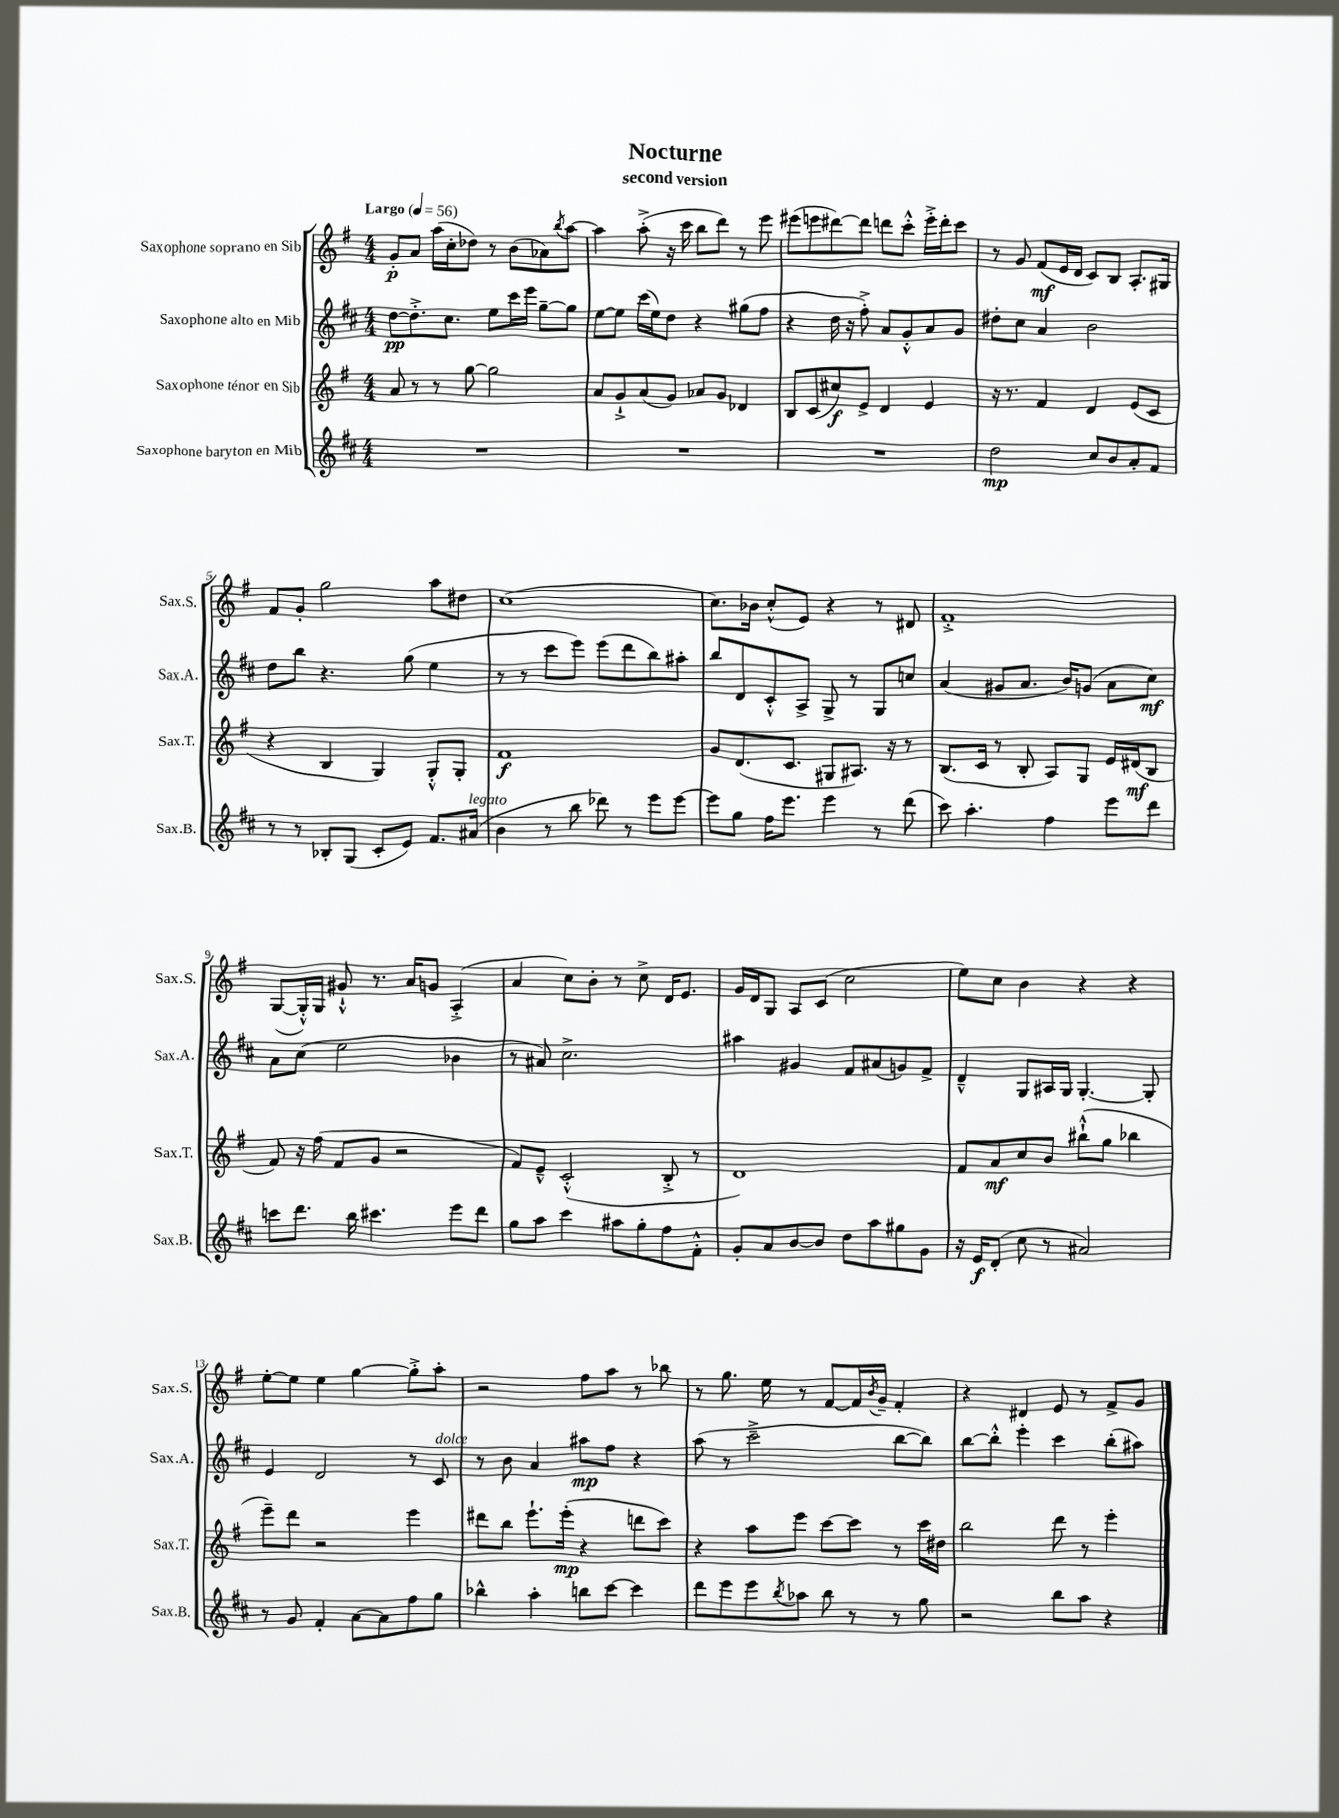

**kern	**dynam	**kern	**dynam	**kern	**dynam	**kern	**dynam
*part4	*part4	*part3	*part3	*part2	*part2	*part1	*part1
*staff4	*staff4	*staff3	*staff3	*staff2	*staff2	*staff1	*staff1
*I"Saxophone baryton en Mib	*	*I"Saxophone ténor en Sib	*	*I"Saxophone alto en Mib	*	*I"Saxophone soprano en Sib	*
*I'Sax.B.	*	*I'Sax.T.	*	*I'Sax.A.	*	*I'Sax.S.	*
*clefG2	*	*clefG2	*	*clefG2	*	*clefG2	*
*k[f#c#]	*	*k[f#]	*	*k[f#c#]	*	*k[f#]	*
*M4/4	*	*M4/4	*	*M4/4	*	*M4/4	*
*MM56	*	*MM56	*	*MM56	*	*MM56	*
=1	=1	=1	=1	=1	=1	=1	=1
!	!	!	!	!	!	!LO:TX:a:B:t=Largo	!
1r	.	8a/	.	[8dd\L	pp	8g'/L	p
.	.	8r	.	8.dd'^\]	.	8a/J	.
.	.	8r	.	.	.	(16aa\LL	.
.	.	.	.	8.cc#\J	.	16cc'\J	.
.	.	[8gg\	.	.	.	8dd-X\J)	.
.	.	2gg\]	.	8ee\L	.	8r	.
.	.	.	.	16ccc#\L	.	(8b\L	.
.	.	.	.	16eee\JJ	.	.	.
.	.	.	.	[8gg~\L	.	8a-X\)	.
.	.	.	.	.	.	8qbb/	.
.	.	.	.	8gg\J]	.	[8aa\J	.
=2	=2	=2	=2	=2	=2	=2	=2
1r	.	8a/L	.	[8ee\L	.	4aa\]	.
.	.	8g`^/	.	8ee\J]	.	.	.
.	.	(8a/	.	(16ccc#\LL	.	(8aa'^\	.
.	.	.	.	16ee\J)	.	.	.
.	.	8g/J)	.	8dd\J	.	16r	.
.	.	.	.	.	.	16ccc\	.
.	.	8a-X/L	.	4r	.	8bb\L	.
.	.	8g/J	.	.	.	8ddd\J)	.
.	.	4d-X/	.	(8gg#X\L	.	8r	.
.	.	.	.	8ff#\J	.	8eee\	.
=3	=3	=3	=3	=3	=3	=3	=3
1r	.	8B/L	.	4r	.	(8eee#X\L	.
.	.	(8c/	.	.	.	8eeen\	.
.	.	8cc#X/)	f	16dd\	.	[8ddd#X\)	.
.	.	.	.	16r	.	.	.
.	.	8e^/J	.	8ff#'^\)	.	8ddd#\J]	.
.	.	4d/	.	8a/L	.	8dddn\L	.
.	.	.	.	8g'^^/	.	8ccc'^^\J	.
.	.	4e/	.	8a/	.	16eee'^\LL	.
.	.	.	.	.	.	16ddd'\J	.
.	.	.	.	8g/J	.	8ccc\J	.
=4	=4	=4	=4	=4	=4	=4	=4
2dd\	mp	16r	.	8dd#X'\L	.	8r	.
.	.	8.r	.	.	.	.	.
.	.	.	.	8cc#\J	.	8g/	.
.	.	4f#/	.	4a/	.	(8f#/L	mf
.	.	.	.	.	.	16e/L	.
.	.	.	.	.	.	16d/JJ	.
8cc#/L	.	4d/	.	2b\	.	8c/L)	.
8b/	.	.	.	.	.	8B/J	.
8a'/	.	(8e/L	.	.	.	8.A'/L	.
8f#/J	.	8c/J	.	.	.	.	.
.	.	.	.	.	.	16G#X/Jk	.
!!LO:LB:g=z
=5	=5	=5	=5	=5	=5	=5	=5
8r	.	4r	.	8dd\L	.	8f#/L	.
8r	.	.	.	8bb\J	.	8g'/J	.
8B-X'/L	.	4B/	.	4.r	.	2gg\	.
(8G/J	.	.	.	.	.	.	.
8c#'/L	.	4G/)	.	.	.	.	.
8e/J)	.	.	.	(8gg\	.	.	.
8.f#/L	.	8G'^^/L	.	4ee\	.	8aa\L	.
.	.	8G'/J	.	.	.	8dd#X\J	.
!LO:TX:a:i:t=legato	!	!	!	!	!	!	!
(16a#X/Jk	.	.	.	.	.	.	.
=6	=6	=6	=6	=6	=6	=6	=6
4b\	.	1f#	f	8r	.	(1cc	.
.	.	.	.	8r	.	.	.
8r	.	.	.	8ccc#\L	.	.	.
8bb\	.	.	.	8eee\J)	.	.	.
8ddd-X\)	.	.	.	(8eee\L	.	.	.
8r	.	.	.	8ddd\	.	.	.
8eee\L	.	.	.	8bb\)	.	.	.
[8eee\J	.	.	.	8aa#X'\J	.	.	.
=7	=7	=7	=7	=7	=7	=7	=7
8eee\L]	.	8g/L	.	8bb/L	.	8.cc\L)	.
8gg\J	.	(8.d/	.	8d/	.	.	.
.	.	.	.	.	.	16b-X\Jk	.
16ff#\KL	.	.	.	8c#'^^/	.	(8cc'^^/L	.
8.eee\J	.	8.c/J	.	.	.	.	.
.	.	.	.	8A^/J	.	8e/J)	.
4eee\	.	8G#X/L	.	8G^/	.	4r	.
.	.	8.A#X/J)	.	8r	.	.	.
8r	.	.	.	8G/L	.	8r	.
.	.	16r	.	.	.	.	.
(8ddd\	.	8r	.	8ccn/J	.	8d#X/	.
=8	=8	=8	=8	=8	=8	=8	=8
8ccc#\)	.	(8.B/L	.	(4a/	.	1f#'^	.
4.aa'\	.	.	.	.	.	.	.
.	.	16c/Jk	.	.	.	.	.
.	.	8r	.	8g#X/L	.	.	.
.	.	8B'/	.	8.a/J	.	.	.
4ff#\	.	8A/L)	.	.	.	.	.
.	.	.	.	16b/KL)	.	.	.
.	.	8G/J	.	(8gn/J	.	.	.
8eee\L	.	16e/LL	.	8a\L	.	.	.
.	.	(16d#X/J	mf	.	.	.	.
8ddd\J	.	8B/J	.	8cc#\J)	mf	.	.
!!LO:LB:g=z
=9	=9	=9	=9	=9	=9	=9	=9
8cccn\L	.	8f#/)	.	8a\L	.	([8G/L	.
8.ddd\J	.	16r	.	(8cc#\J	.	16G'^^/L])	.
.	.	(16ff#\	.	.	.	16G/JJ	.
.	.	8f#/L	.	2ee\	.	8g#X`^^/	.
16bb\	.	.	.	.	.	.	.
4.ccc#X\	.	8g/J	.	.	.	8.r	.
.	.	2r	.	.	.	.	.
.	.	.	.	.	.	16a/KL	.
.	.	.	.	.	.	8gn/J	.
8eee\L	.	.	.	4b-X\	.	(4A'^/	.
8ddd\J	.	.	.	.	.	.	.
=10	=10	=10	=10	=10	=10	=10	=10
8gg\L	.	8f#/L)	.	8r	.	4a/	.
8aa\J	.	8e~^^/J	.	8a#X/)	.	.	.
4ccc#\	.	(2c'^^/	.	2.cc#^\	.	8cc\L)	.
.	.	.	.	.	.	8b'\J	.
8aa#X\L	.	.	.	.	.	8r	.
8gg'\	.	.	.	.	.	8cc^\	.
8ff#\	.	8B'^/	.	.	.	16d/KL	.
.	.	.	.	.	.	8.e/J	.
8f#'^^\J	.	8r	.	.	.	.	.
=11	=11	=11	=11	=11	=11	=11	=11
8g'/L	.	1d)	.	4aa#X\	.	16g/LL	.
.	.	.	.	.	.	16d/J	.
8a/	.	.	.	.	.	8G/J	.
[8b/	.	.	.	4g#X/	.	8A/L	.
8b/J]	.	.	.	.	.	(8c/J	.
8dd\L	.	.	.	8f#/L	.	2cc\	.
8aa\	.	.	.	(8a#X/	.	.	.
8gg#X\	.	.	.	8gn/)	.	.	.
8g\J	.	.	.	8f#^/J	.	.	.
=12	=12	=12	=12	=12	=12	=12	=12
16r	.	8f#/L	.	4d~^^/	.	8ee\L)	.
16e/KL	f	.	.	.	.	.	.
(8d'/J	.	8a/	mf	.	.	8cc\J	.
8cc#\	.	8cc/	.	8G/L	.	4b\	.
8r	.	8b/J	.	16A#X/L	.	.	.
.	.	.	.	16G/JJ	.	.	.
2a#X/)	.	(8bb#X`^^\L	.	[4.G'/	.	4r	.
.	.	8gg\J	.	.	.	.	.
.	.	4bb-X\	.	.	.	4r	.
.	.	.	.	8G'/]	.	.	.
!!LO:LB:g=z
=13	=13	=13	=13	=13	=13	=13	=13
8r	.	8eee~\L)	.	4e/	.	[8ee'\L	.
8g/	.	8ddd\J	.	.	.	8ee\J]	.
4f#'/	.	2r	.	2d/	.	4ee\	.
[8a\L	.	.	.	.	.	[4gg\	.
8a\]	.	.	.	.	.	.	.
8ff#\	.	4eee\	.	8r	.	8gg'^\L]	.
!	!	!	!	!LO:TX:a:i:t=dolce	!	!	!
8gg\J	.	.	.	8c#/	.	8aa'\J	.
=14	=14	=14	=14	=14	=14	=14	=14
4bb-X^^\	.	8ddd#X\L	.	8r	.	2r	.
.	.	8bb\J	.	8b\	.	.	.
4aa'\	.	8.eee`\L	.	4a/	.	.	.
.	.	(16eee'\Jk	mp	.	.	.	.
8bbn\L	.	4r	.	8aa#X\L	mp	8ff#\L	.
[8ccc#\J	.	.	.	8ff#\J	.	8aa\J	.
4ccc#\]	.	8dddn\L	.	4r	.	8r	.
.	.	8ccc\J)	.	.	.	8bb-X\	.
=15	=15	=15	=15	=15	=15	=15	=15
8ddd\L	.	4r	.	(8aa\	.	8r	.
8eee\	.	.	.	8r	.	8.gg\	.
8eee\	.	8aa\L	.	2ccc#~^\	.	.	.
.	.	.	.	.	.	16ee\	.
8qbb/	.	.	.	.	.	.	.
8aa-X\J	.	8eee\J	.	.	.	8r	.
8bb\	.	[8ccc\L	.	.	.	[8f#/L	.
8r	.	8ccc\J]	.	.	.	16f#/L]	.
.	.	.	.	.	.	8qb/	.
.	.	.	.	.	.	16g~/JJ	.
8r	.	8r	.	[8bb\L	.	4f#'/	.
8gg\	.	16ccc\LL	.	8bb\J])	.	.	.
.	.	16dd#X\JJ	.	.	.	.	.
=16	=16	=16	=16	=16	=16	=16	=16
2r	.	2bb\	.	[8bb\L	.	4r	.
.	.	.	.	8bb'^^\J]	.	.	.
.	.	.	.	4eee'\	.	4d#X/	.
8bb\L	.	8ddd\	.	4ccc#\	.	8e/	.
8aa\J	.	8r	.	.	.	8r	.
4r	.	4eee'\	.	(8bb'\L	.	8f#^/L	.
.	.	.	.	8aa#X\J)	.	8g/J	.
==	==	==	==	==	==	==	==
*-	*-	*-	*-	*-	*-	*-	*-
